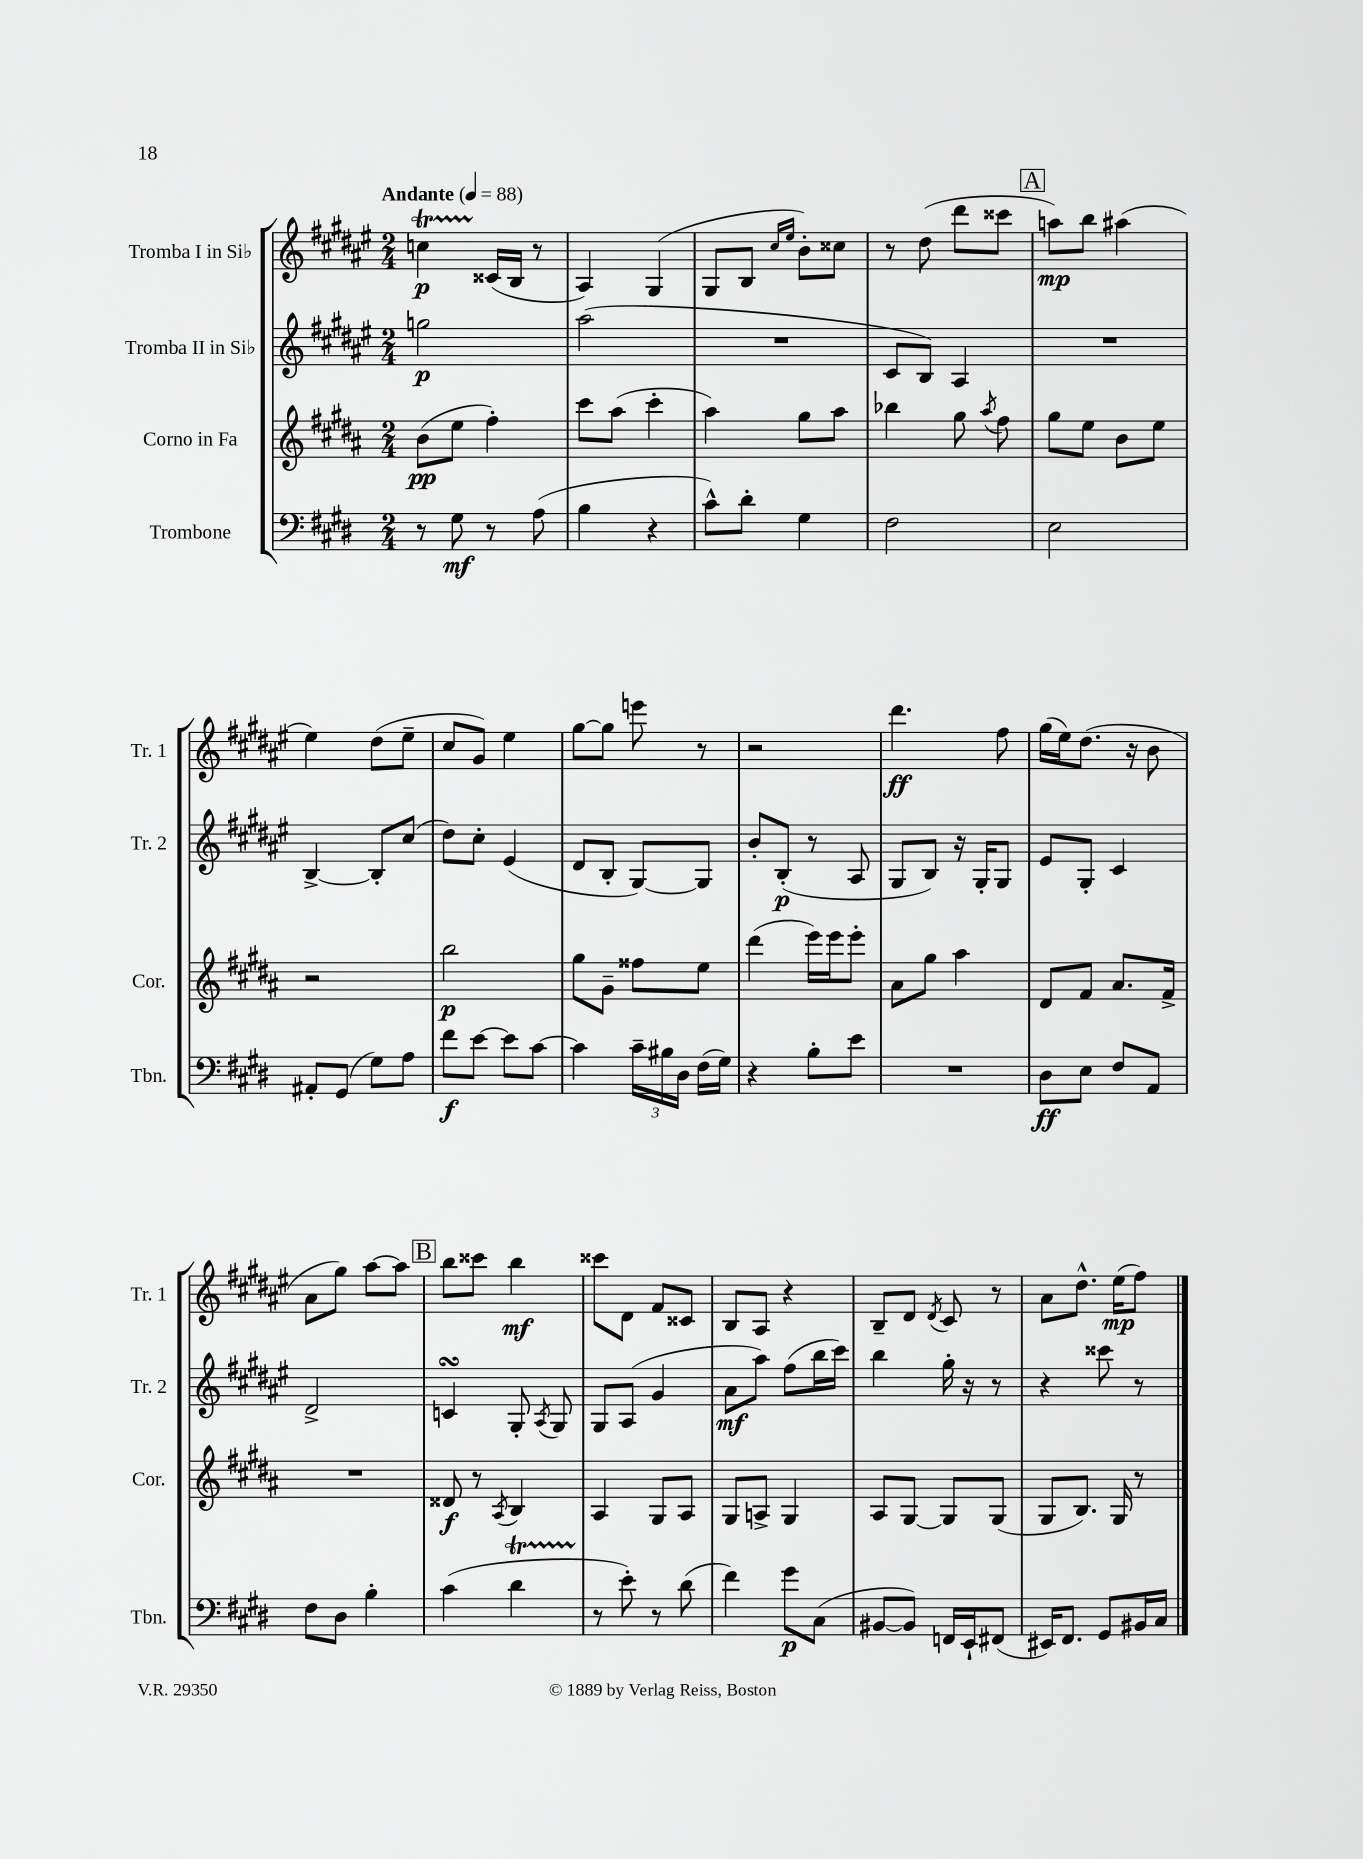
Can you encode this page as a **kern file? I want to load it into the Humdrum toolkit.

**kern	**dynam	**kern	**dynam	**kern	**dynam	**kern	**dynam
*part4	*part4	*part3	*part3	*part2	*part2	*part1	*part1
*staff4	*staff4	*staff3	*staff3	*staff2	*staff2	*staff1	*staff1
*I"Trombone	*	*I"Corno in Fa	*	*I"Tromba II in Si♭	*	*I"Tromba I in Si♭	*
*I'Tbn.	*	*I'Cor.	*	*I'Tr. 2	*	*I'Tr. 1	*
*clefF4	*	*clefG2	*	*clefG2	*	*clefG2	*
*k[f#c#g#d#]	*	*k[f#c#g#d#a#]	*	*k[f#c#g#d#a#e#]	*	*k[f#c#g#d#a#e#]	*
*M2/4	*	*M2/4	*	*M2/4	*	*M2/4	*
*MM88	*	*MM88	*	*MM88	*	*MM88	*
=1	=1	=1	=1	=1	=1	=1	=1
!	!	!	!	!	!	!LO:TX:a:B:t=Andante	!
8r	.	(8b\L	pp	2ggn\	p	4ccnT\	p
8G#\	mf	8ee\J	.	.	.	.	.
8r	.	4ff#'\)	.	.	.	(16c##X/LL	.
.	.	.	.	.	.	16B/JJ	.
(8A\	.	.	.	.	.	8r	.
=2	=2	=2	=2	=2	=2	=2	=2
4B\	.	8ccc#\L	.	(2aa#\	.	4A#/)	.
.	.	(8aa#\J	.	.	.	.	.
4r	.	4ccc#'\	.	.	.	(4G#/	.
=3	=3	=3	=3	=3	=3	=3	=3
8c#^^\L)	.	4aa#\)	.	2r	.	8G#/L	.
8d#'\J	.	.	.	.	.	8B/J	.
.	.	.	.	.	.	16qqcc#/LL	.
.	.	.	.	.	.	16qqee#/JJ	.
4G#\	.	8gg#\L	.	.	.	8b'\L)	.
.	.	8aa#\J	.	.	.	8cc##X\J	.
=4	=4	=4	=4	=4	=4	=4	=4
2F#\	.	4bb-X\	.	8c#/L	.	8r	.
.	.	.	.	8B/J)	.	(8dd#\	.
.	.	8gg#\	.	4A#/	.	8ddd#\L	.
.	.	8qaa#/	.	.	.	.	.
.	.	8ff#\	.	.	.	8ccc##X\J	.
!!LO:REH:place=s1:t=A
=5	=5	=5	=5	=5	=5	=5	=5
2E\	.	8gg#\L	.	2r	.	8aan\L)	mp
.	.	8ee\J	.	.	.	8bb\J	.
.	.	8b\L	.	.	.	(4aa#X\	.
.	.	8ee\J	.	.	.	.	.
!!LO:LB:g=z
=6	=6	=6	=6	=6	=6	=6	=6
8AA#X'/L	.	2r	.	[4B^/	.	4ee#\)	.
(8GG#/J	.	.	.	.	.	.	.
8G#\L)	.	.	.	8B'/L]	.	(8dd#\L	.
8A\J	.	.	.	(8cc#/J	.	8ee#~\J	.
=7	=7	=7	=7	=7	=7	=7	=7
8f#\L	f	2bb\	p	8dd#\L)	.	8cc#/L	.
[8e\J	.	.	.	8cc#'\J	.	8g#/J)	.
8e\L]	.	.	.	(4e#/	.	4ee#\	.
[8c#\J	.	.	.	.	.	.	.
=8	=8	=8	=8	=8	=8	=8	=8
4c#\]	.	8gg#\L	.	8d#/L	.	[8gg#\L	.
.	.	8g#~\J	.	8B'/J	.	8gg#\J]	.
24c#~\LL	.	8ff##X\L	.	[8G#/L)	.	8eeen\	.
24B#X\	.	.	.	.	.	.	.
24D#\JJ	.	.	.	.	.	.	.
(16F#\LL	.	8ee\J	.	8G#/J]	.	8r	.
16G#\JJ)	.	.	.	.	.	.	.
=9	=9	=9	=9	=9	=9	=9	=9
4r	.	(4ddd#\	.	8b'/L	.	2r	.
.	.	.	.	(8B'/J	p	.	.
8B'\L	.	16eee\LL)	.	8r	.	.	.
.	.	16eee\J	.	.	.	.	.
8e\J	.	8eee'\J	.	8A#/	.	.	.
=10	=10	=10	=10	=10	=10	=10	=10
2r	.	8a#\L	.	8G#/L	.	4.ddd#\	ff
.	.	8gg#\J	.	8B/J)	.	.	.
.	.	4aa#\	.	16r	.	.	.
.	.	.	.	16G#'/KL	.	.	.
.	.	.	.	8G#/J	.	8ff#\	.
=11	=11	=11	=11	=11	=11	=11	=11
8D#\L	ff	8d#/L	.	8e#/L	.	(16gg#\LL	.
.	.	.	.	.	.	16ee#\J)	.
8E\J	.	8f#/J	.	8G#'/J	.	(8.dd#\J	.
8F#/L	.	8.a#/L	.	4c#/	.	.	.
.	.	.	.	.	.	16r	.
8AA/J	.	.	.	.	.	8b\	.
.	.	16f#^/Jk	.	.	.	.	.
!!LO:LB:g=z
=12	=12	=12	=12	=12	=12	=12	=12
8F#\L	.	2r	.	2d#^/	.	8a#\L	.
8D#\J	.	.	.	.	.	8gg#\J)	.
4B'\	.	.	.	.	.	[8aa#\L	.
.	.	.	.	.	.	8aa#\J]	.
!!LO:REH:place=s1:t=B
=13	=13	=13	=13	=13	=13	=13	=13
(4c#\	.	8d##X/	f	4cnsSSs/	.	8bb\L	.
.	.	8r	.	.	.	8ccc##X\J	.
.	.	8qA#/	.	.	.	.	.
4d#t\	.	4B/	.	8G#'/	.	4bb\	mf
.	.	.	.	8qA#/	.	.	.
.	.	.	.	8G#/	.	.	.
=14	=14	=14	=14	=14	=14	=14	=14
8r	.	4A#/	.	8G#/L	.	8ccc##X\L	.
8e'\)	.	.	.	(8A#/J	.	8d#\J	.
8r	.	8G#/L	.	4g#/	.	8f#/L	.
(8d#\	.	8A#/J	.	.	.	8c##X/J	.
=15	=15	=15	=15	=15	=15	=15	=15
4f#\)	.	8G#/L	.	8a#\L	mf	8B/L	.
.	.	8An^/J	.	8aa#\J)	.	8A#/J	.
8g#\L	p	4G#/	.	(8ff#\L	.	4r	.
(8C#\J	.	.	.	16bb\L	.	.	.
.	.	.	.	16ccc#\JJ)	.	.	.
=16	=16	=16	=16	=16	=16	=16	=16
[8BB#X/L	.	8A#/L	.	4bb\	.	8B~/L	.
8BB#/J])	.	[8G#/J	.	.	.	8d#/J	.
.	.	.	.	.	.	8qd#/	.
16FFn/LL	.	8G#/L]	.	16gg#'\	.	8c#/	.
16EE`/J	.	.	.	16r	.	.	.
(8FF#X/J	.	(8G#/J	.	8r	.	8r	.
=17	=17	=17	=17	=17	=17	=17	=17
16EE#X/KL)	.	8G#/L	.	4r	.	8a#\L	.
8.FF#/J	.	.	.	.	.	.	.
.	.	8.B/J)	.	.	.	8.dd#^^\J	.
8GG#/L	.	.	.	8ccc##X\	.	.	.
.	.	16G#/	.	.	.	(16ee#\KL	mp
16BB#X/L	.	8r	.	8r	.	8ff#\J)	.
16C#/JJ	.	.	.	.	.	.	.
==	==	==	==	==	==	==	==
*-	*-	*-	*-	*-	*-	*-	*-
